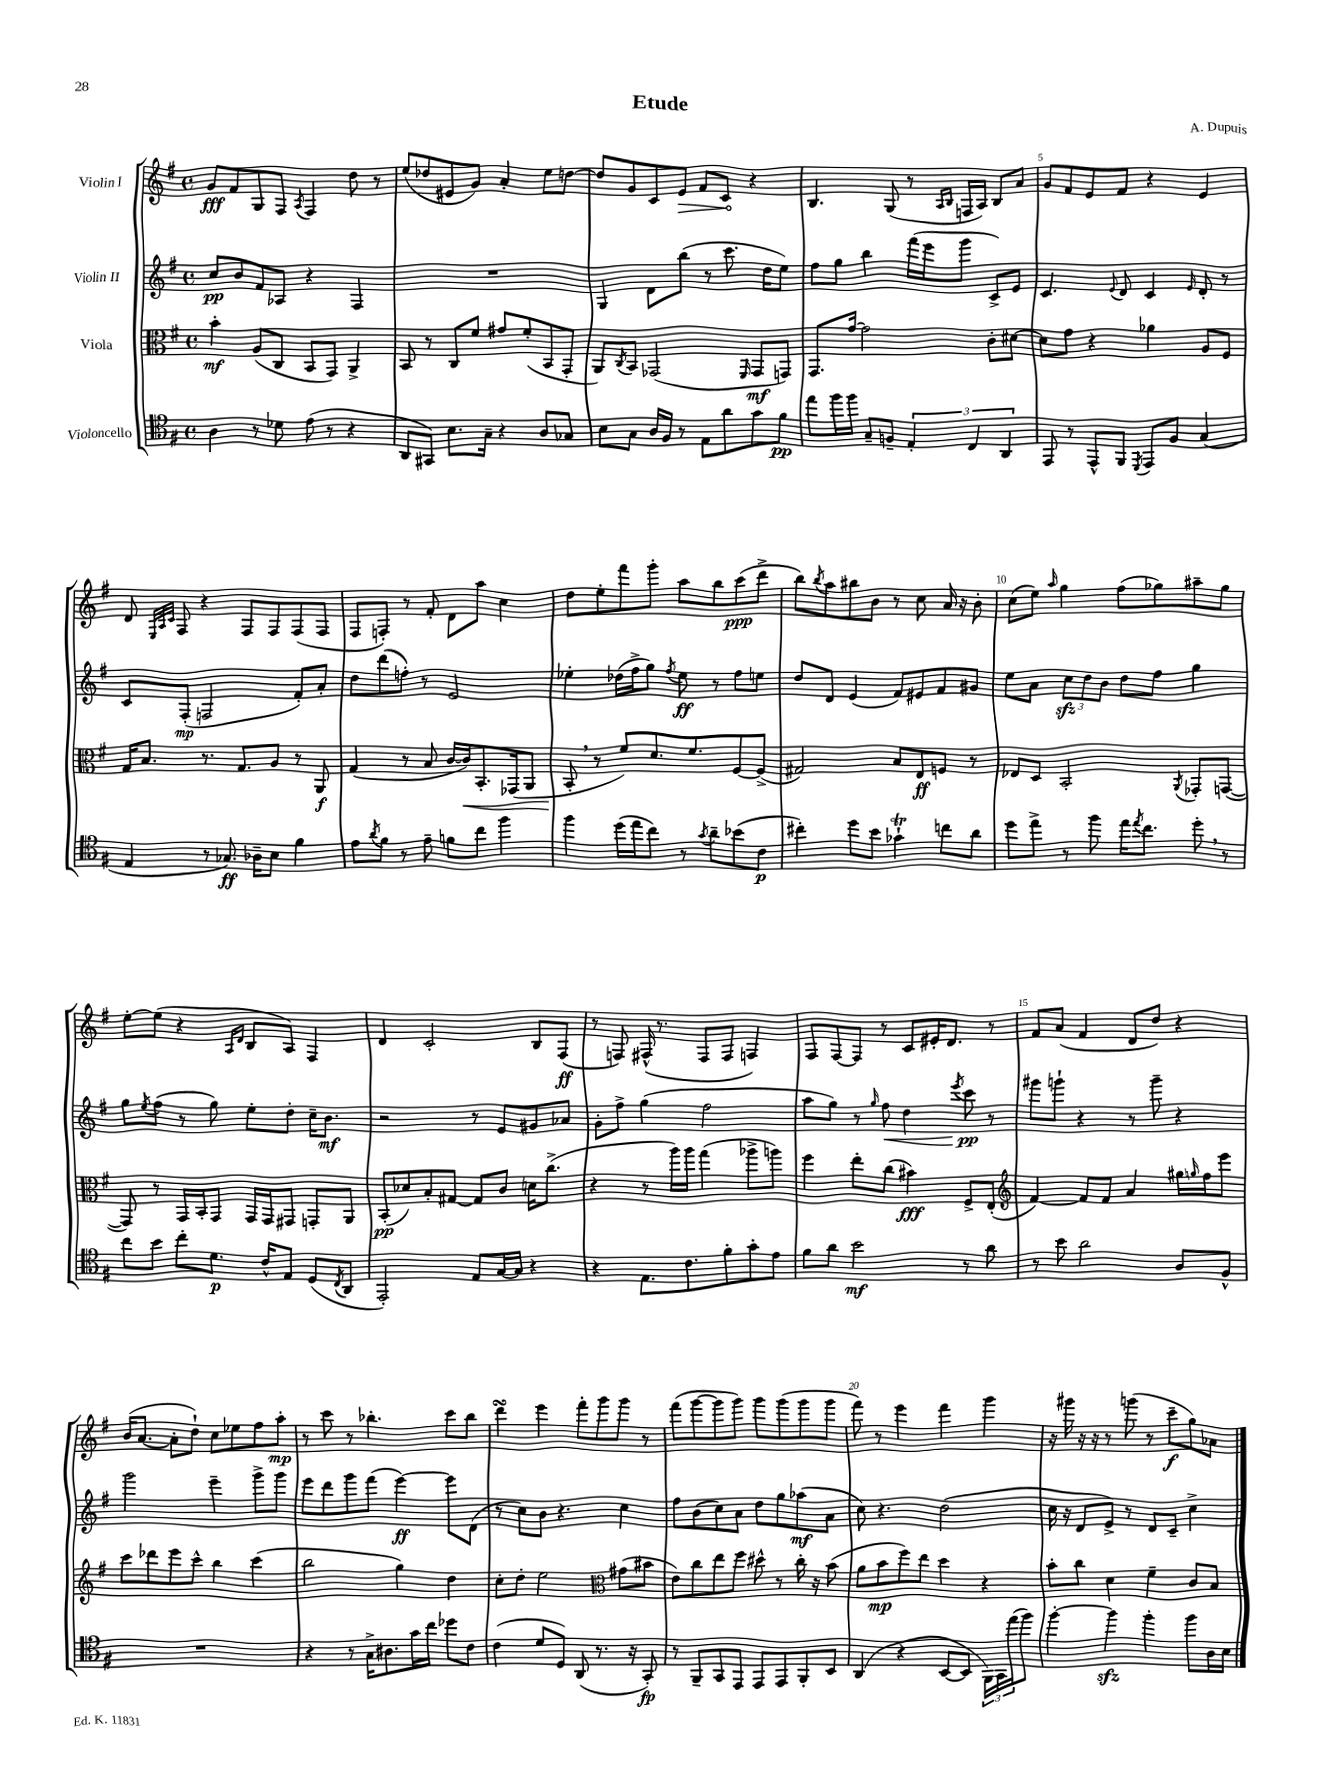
\header { title = "Etude" composer = "A. Dupuis" }
<<
\new StaffGroup <<
\new Staff = "s0" \with { instrumentName = "Violin I" } {
    \clef treble \key g \major \defaultTimeSignature \time 4/4
    g'8\fff fis'8 g8 fis8 \acciaccatura { a8 } fis4 d''8 r8 |
    e''8( des''8 eis'8 g'8) a'4-. e''8 d''8~ |
    d''8 g'8 c'8 \once \override Hairpin.circled-tip = ##t e'8\> fis'8 c'8\! r4 |
    b4. g8( r8 \grace { a16 b16 } f16 a16) b8 a'8 |
    g'8 fis'8 e'8 fis'8 r4 e'4 |
    d'8 \grace { e32 a32 c'32 } fis8 r4 fis8 fis8 fis8( fis8 |
    fis8 f8-.) r8 fis'8-. d'8 a''8 c''4 |
    d''8 e''8-. fis'''8 g'''8-. a''8 b''8 c'''8\ppp( d'''8-> |
    b''8) \acciaccatura { b''8 } a''8 bis''8 b'8 r8 c''8 a'16 r16 b'8-. |
    c''8( e''8) \grace { a''16 } g''4 fis''8( ges''8) ais''8-- ges''8 |
    e''8~-. e''8( r4 \grace { a16 d'16 } b8 a8) fis4 |
    d'4 c'2-. b8 fis8\ff( |
    r8 f8) fis16-^( r8. fis8 fis8 f4) |
    fis8 fis8~ fis8 r8 c'8 eis'16-. d'8. r8 |
    fis'8 a'8( fis'4 d'8 d''8) r4 |
    b'16( a'8.~ a'8-. d''8-!) c''8 ees''8 fis''8 a''8-.\mp |
    r8 c'''8 r8 bes''4.-. c'''8 bes''8 |
    d'''4\turn e'''4 fis'''8-. g'''8 g'''8 r8 |
    fis'''8( g'''8~ g'''8 g'''8) g'''8 g'''8( g'''8 g'''8 |
    fis'''8) r8 e'''4 fis'''4 g'''4 |
    r16 gis'''16 r16 r16 r8 g'''8( r8 c'''8--\f g''8) aes'8 \bar "|." |
}
\new Staff = "s1" \with { instrumentName = "Violin II" } {
    \clef treble \key g \major \defaultTimeSignature \time 4/4
    c''8\pp b'8 fis'8 aes8 r4 fis4 |
    R1 |
    g4 d'8 b''8( r8 c'''8. d''16 e''8) |
    fis''8 g''8 b''4 fis'''16( e'''16 g'''8 c'8->) e'8 |
    c'4. \appoggiatura { e'8 } d'8 c'4 \grace { e'16 } d'8-. r8 |
    c'8 fis8-.\mp( f2 fis'8-.) a'8-. |
    d''8 d'''8( f''8-.) r8 e'2 |
    ees''4-. des''16( fis''16-> g''8) \acciaccatura { fis''8 } ees''8\ff r8 fis''8 e''8 |
    d''8 d'8 e'4( fis'8) eis'8 fis'8 gis'8 |
    e''8 a'8 \tuplet 3/2 { c''8\sfz d''8 b'8 } d''8 fis''8 g''4 |
    g''8 \acciaccatura { e''8 } fis''8( r8 g''8) e''8-. d''8-. c''16-- b'8.\mf |
    r2 r8 e'8 gis'8 aes'8 |
    g'8-. fis''8-> g''4( fis''2 |
    a''8 g''8) r8 \grace { g''16 } fis''8\< d''4 \acciaccatura { e'''8 } c'''8\pp\! r8 |
    gis'''8 g'''8-! r4 r8 g'''8-- r4 |
    g'''2 e'''4-- g'''8-> g'''8 |
    e'''8 d'''8 g'''8 fis'''8( e'''4~\ff) e'''8 d'8( |
    r8 c''8) b'8 r4. c''4 |
    fis''8 b'8( c''8) a'8 d''8 g''8 aes''8\mf( a'8 |
    c''8) r4. d''2( |
    c''16 r16 d'8 e'8->) r8 d'8 c'8-- c''4-> \bar "|." |
}
\new Staff = "s2" \with { instrumentName = "Viola" } {
    \clef alto \key g \major \defaultTimeSignature \time 4/4
    b'4-.\mf a8( c8 b,8 g,8) a,4-> |
    b,8 r8 c8 fis'8 gis'8 fis'8-.( b,8 g,8-. |
    a,8) \acciaccatura { c8 } b,8 ges,2( \grace { fis,16 } ges,8\mf g,8) |
    g,8. g'16~ g'2 c'8-. dis'8~ |
    dis'8 g'8 r4 aes'4 a8 fis8 |
    g16 b8. r8. g8. a8 r8 a,8\f |
    g4( r8 b8 c'16~ c'16\<) b,8.-. ges,16( a,8 |
    b,8-.\! \breathe r8 fis'8) d'8. fis'8. fis8~ fis8->( |
    gis2) b8 e8\ff f8 r8 |
    ees8 d8 b,2-. \acciaccatura { a,8 } ges,8-. g,8~( |
    g,8) r8 g,16 b,16-. g,8 g,16 g,16 gis,8 g,8-. a,8 |
    b,8-.\pp( des'8) b8-. gis8~ gis8 c'8 d'16 c''8.->( |
    r4 r8 a''16) a''16 g''4( aes''8-> a''8) |
    fis''4 e''8-. c''8( bis'4\fff) fis8-> e8-.( |
    \clef treble fis'4~) fis'8 fis'8 a'4 gis''16 \grace { g''16 } fis''16 e'''8 |
    c'''8 des'''8 e'''8 c'''8-^ b''4 c'''4( |
    b''2 g''4) d''4 |
    c''8-. d''8-. e''2 \clef alto gis'8( bis'8 |
    e'8) c''8 e''8 fis''8 dis''8-^ r8 c''16-. r16 b'8( |
    a'8 b'8\mp fis''8) e''8 d''4 r4 |
    b'8-. c''8 d'4 fis'4-- c'8 b8 \bar "|." |
}
\new Staff = "s3" \with { instrumentName = "Violoncello" } {
    \clef tenor \key g \major \defaultTimeSignature \time 4/4
    a4 r8 des'8 e'8( r8 r4 |
    a,8 gis,8) b8. g16-- r4 a8 ges8 |
    b8 g8 a16 fis16 r8 e8 a'8 g'8 fis'8\pp |
    e''8 fis''16 fis''16 g8-- f8-- \tuplet 3/2 { e4-. c4 a,4 } |
    e,8 r8 e,8-^ fis,8 \acciaccatura { d,8 } e,8 fis8 g4( |
    e4 r8 ges8.\ff) aes16-- b8 fis'4 |
    e'8 \acciaccatura { a'8 } fis'8 r8 e'8-- f'8 c''8 fis''4 |
    fis''4 d''16( e''16 c''8) r8 \acciaccatura { g'8 } a'8-- bes'8( c'8\p |
    cis''4-.) d''8 b'8 ges'4-!\trill c''8 a'8 |
    d''8 e''8-> r8 fis''8 e''16 \acciaccatura { e''8 } c''8. d''8-. \breathe r8 |
    c''8 b'8 c''8-. d'8.\p c'16-^ e8 d8( \acciaccatura { c8 } a,8 |
    e,2-.) e8 g16~ g16 r4 |
    r4 e8. c'8. fis'8-. g'8-. e'8 |
    fis'8 a'8 b'2\mf r8 a'8 |
    r8 b'8 a'2 a8 fis8-^ |
    R1 |
    r4 r8 g16-> ais8. g'16 c''16 des''8 c'8 |
    c'4( d'8 d8) a,8( r8. r16 g,8-.\fp) |
    r8 fis,8-- g,8 e,8 e,8 e,8 fis,8-. b,8 |
    a,4( r4 b,8~ b,8 \tuplet 3/2 { fis,16) g,16 e''16( } fis''8) |
    fis''4~-. fis''4\sfz fis''4-. fis''8 a16 b16 \bar "|." |
}
>>
>>
\layout { \context { \Score \override BarNumber.break-visibility = ##(#f #t #t) barNumberVisibility = #(every-nth-bar-number-visible 5) } }
